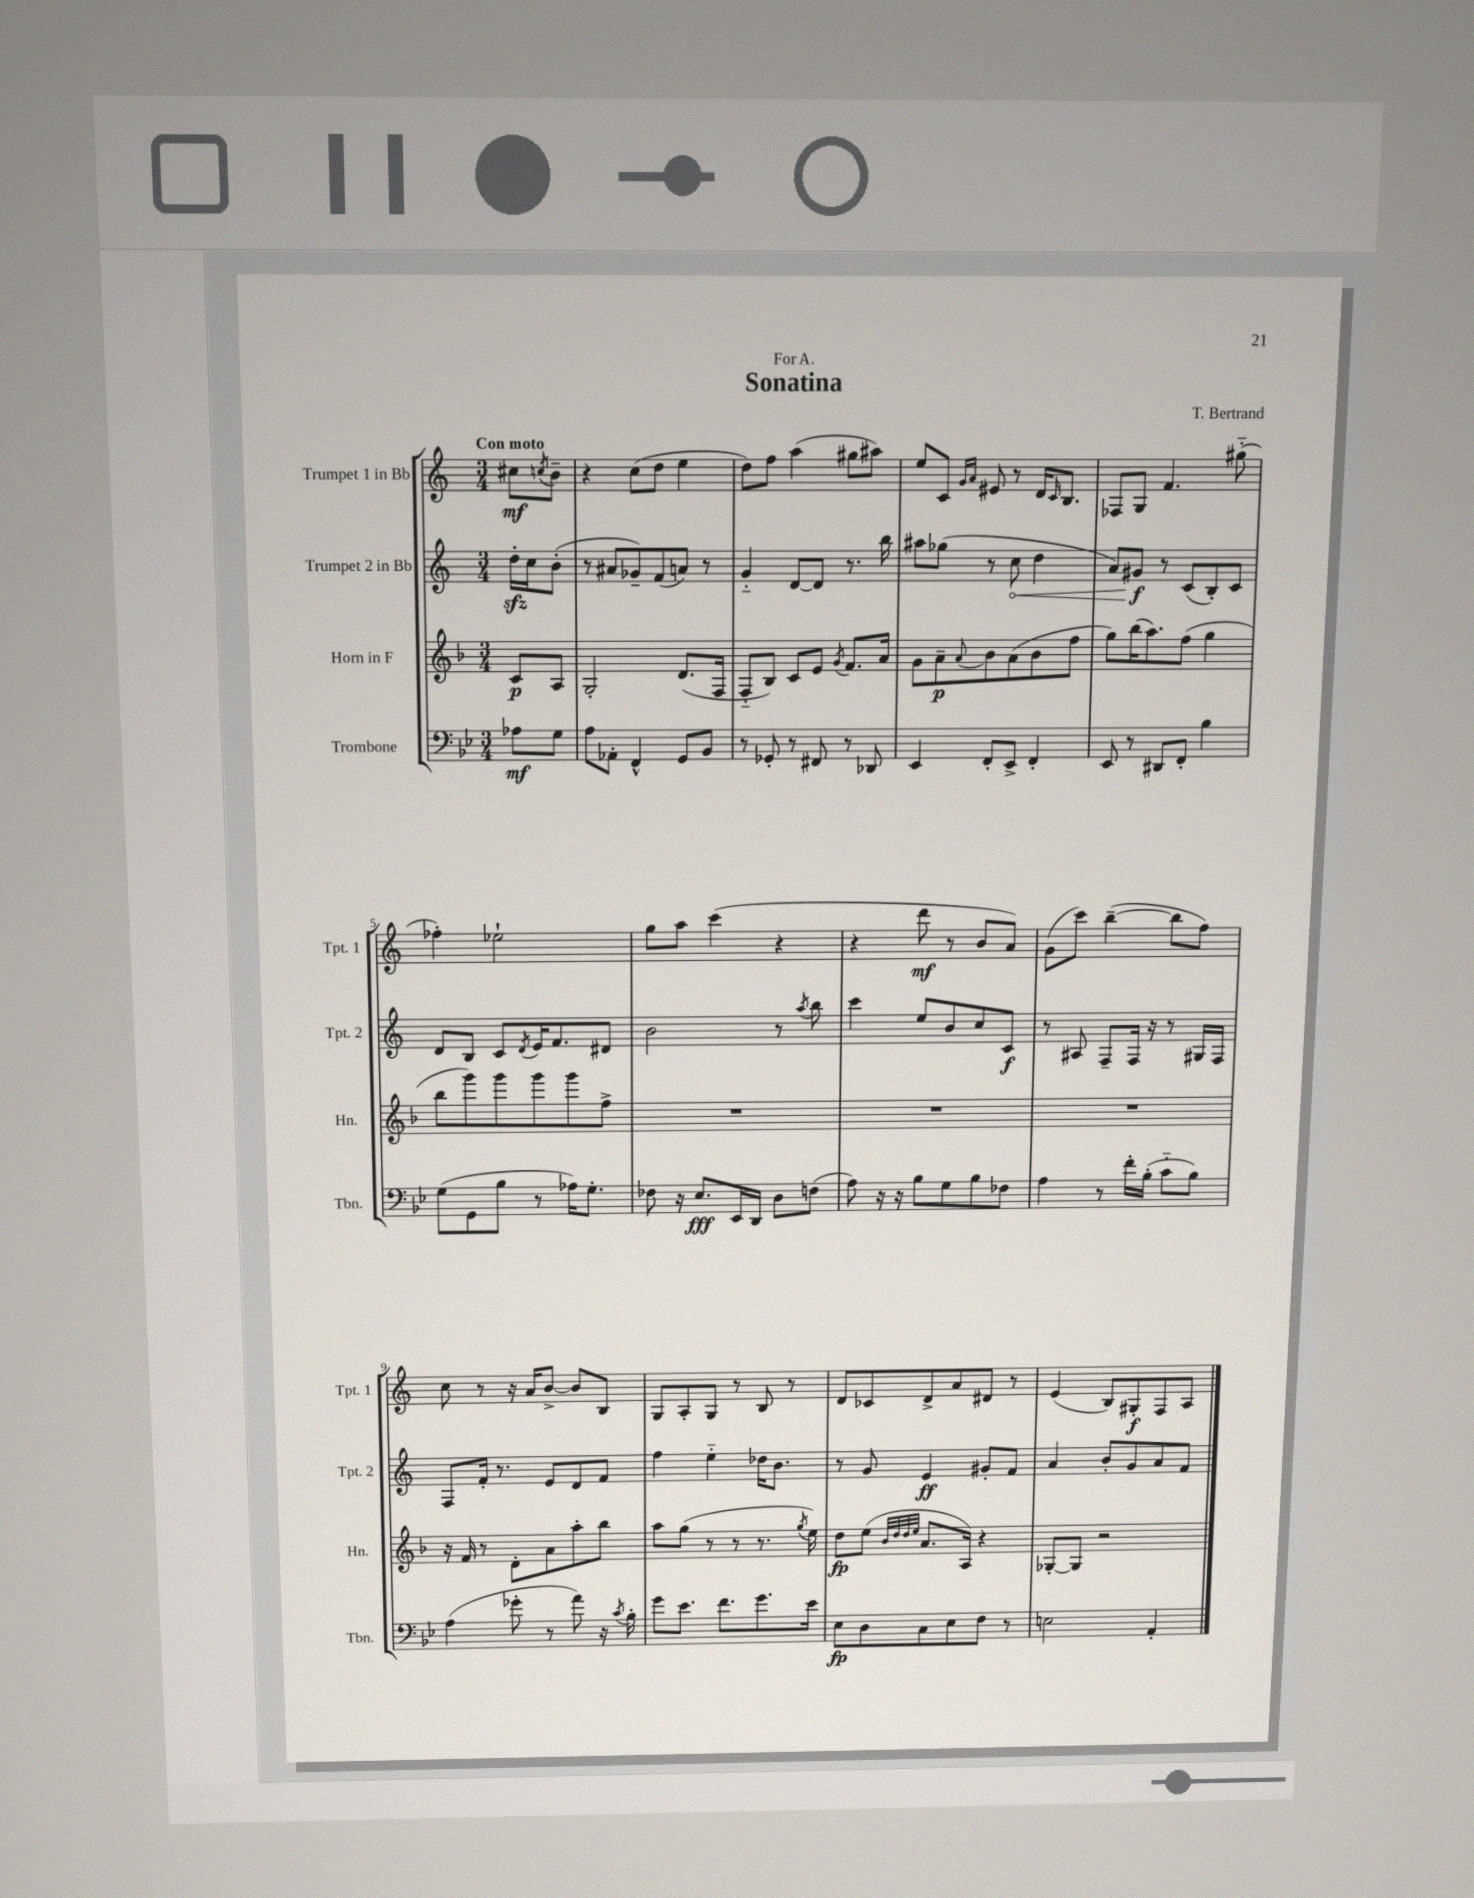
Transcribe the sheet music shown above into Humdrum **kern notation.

**kern	**kern	**kern	**kern
*staff4	*staff3	*staff2	*staff1
*clefF4	*clefG2	*clefG2	*clefG2
*k[b-e-]	*k[b-]	*k[]	*k[]
*M3/4	*M3/4	*M3/4	*M3/4
8A-\L	8c/L	16dd'\LL	8cc#\L
.	.	16cc\J	.
.	.	.	8qcc/
8G\J	8A/J	(8b'\J	8b~\J
=	=	=	=
8A\L	2G'/	8r	4r
8AA-'\J	.	8a#/L	.
4FF^^/	.	8g-~/)	(8cc\L
.	.	(8f/	8dd\J
8GG/L	(8.d/L	8a/J)	4ee\
8BB-/J	.	8r	.
.	16F/Jk	.	.
=	=	=	=
8r	8F'~/L	4g'~/	8dd\L)
8GG-'/	8B-/J)	.	8ff\J
8r	8c/L	[8d/L	(4aa\
8FF#/	8e/J	8d/]J	.
.	8qg/	.	.
8r	8.f/L	8.r	8gg#\L
8DD-/	.	.	8aa#\J)
.	16a/Jk	16bb\	.
=	=	=	=
4EE-/	8g\L	8aa#\L	8ee/L
.	8a~\	(8gg-\J	8c/J
.	.	.	16qqg/LL
.	8qqa/	.	16qqa/JJ
8FF'/L	8b-\	8r	8e#/
8EE-^/J	(8a\	8cc\	8r
4FF'/	8b-\	4dd\	16d/LK
.	.	.	16qqc/
.	.	.	8.B/J
.	8ff\J	.	.
=	=	=	=
8EE-/	8gg\L)	8a/L)	8F-/L
8r	(16bb-\K	8g#/J	8G/J
.	8.aa\)	.	.
8DD#/L	.	8r	4.f/
8FF'/J	(8ff\J	(8c/L	.
4B-\	4gg\	8B'/)	.
.	.	8c/J	(8gg#'~\
=	=	=	=
(8G\L	8bb-\L	8d/L	4ff-'\)
8GG\	8ggg\)	8B/J	.
8B-\J	8ggg\	8c/L	2ee-`\
.	.	8qd/	.
8r	8ggg\	16e/K	.
.	.	8.f/	.
16A-\LK)	8ggg\	.	.
8.G'\J	.	.	.
.	8ff^\J	8d#/J	.
=	=	=	=
8F-\	2.r	2b\	8gg\L
16r	.	.	8aa\J
8.E-/L	.	.	.
.	.	.	(4ccc\
16EE-/L	.	.	.
16DD/JJ	.	.	.
8D\L	.	8r	4r
.	.	8qaa/	.
(8F\J	.	8bb\	.
=	=	=	=
8A\)	2.r	4ccc\	4r
16r	.	.	.
16r	.	.	.
8B-\L	.	8ee/L	8ddd\
8G\	.	8b/	8r
8B-\	.	8cc/	8b/L
8F-\J	.	8c/J	8a/J)
=	=	=	=
4A\	2.r	8r	(8g\L
.	.	8A#/	8ccc\J)
8r	.	8F~/L	([4bb~\
16f'\LL	.	16F/Jk	.
(16B-'\JJ	.	16r	.
8c'~\L	.	8r	8bb\]L
8B-\J)	.	16G#/LL	8ff\J)
.	.	16F/JJ	.
=	=	=	=
(4A\	16r	8F/L	8cc\
.	16f/	.	.
.	8r	16f'/Jk	8r
.	.	8.r	.
8g-'\	8d'\L	.	16r
.	.	.	16a/LK
8r	8a\	8e/L	[8b^/J
8a\)	8aa'\	8d/	8b/]L
16r	8bb-\J	8f/J	8B/J
8qc/	.	.	.
16B-'\	.	.	.
=	=	=	=
8g\L	8aa\L	4ff\	8G/L
8.e-\J	(8gg\J	.	8A'/
.	8r	4ee'~\	8G/J
8.f\L	.	.	.
.	8r	.	8r
8.g\	8.r	16dd-\LK	8B/
.	.	8.b\J	.
.	.	.	8r
.	8qgg/	.	.
16e-\Jk	16ee\)	.	.
=	=	=	=
8E-\L	8dd\L	8r	8d/L
8D\	(8ee\J	8g/	8c-/
.	32qqb-/LLL	.	.
.	32qqdd/	.	.
.	32qqdd/	.	.
.	32qqee/JJJ	.	.
8C\	8.a/L	4e/	8d^/
8E-\	.	.	8a/
.	16A/Jk)	.	.
8F\J	4r	8g#'/L	8d#/J
8r	.	8f/J	8r
=	=	=	=
2E\	[8G-'/L	4a/	(4e/
.	8G-/]J	.	.
.	2r	8b'/L	8B/L)
.	.	8g/	8G#'/
4AA'/	.	8a/	8F/
.	.	8f/J	8A/J
==	==	==	==
*-	*-	*-	*-
